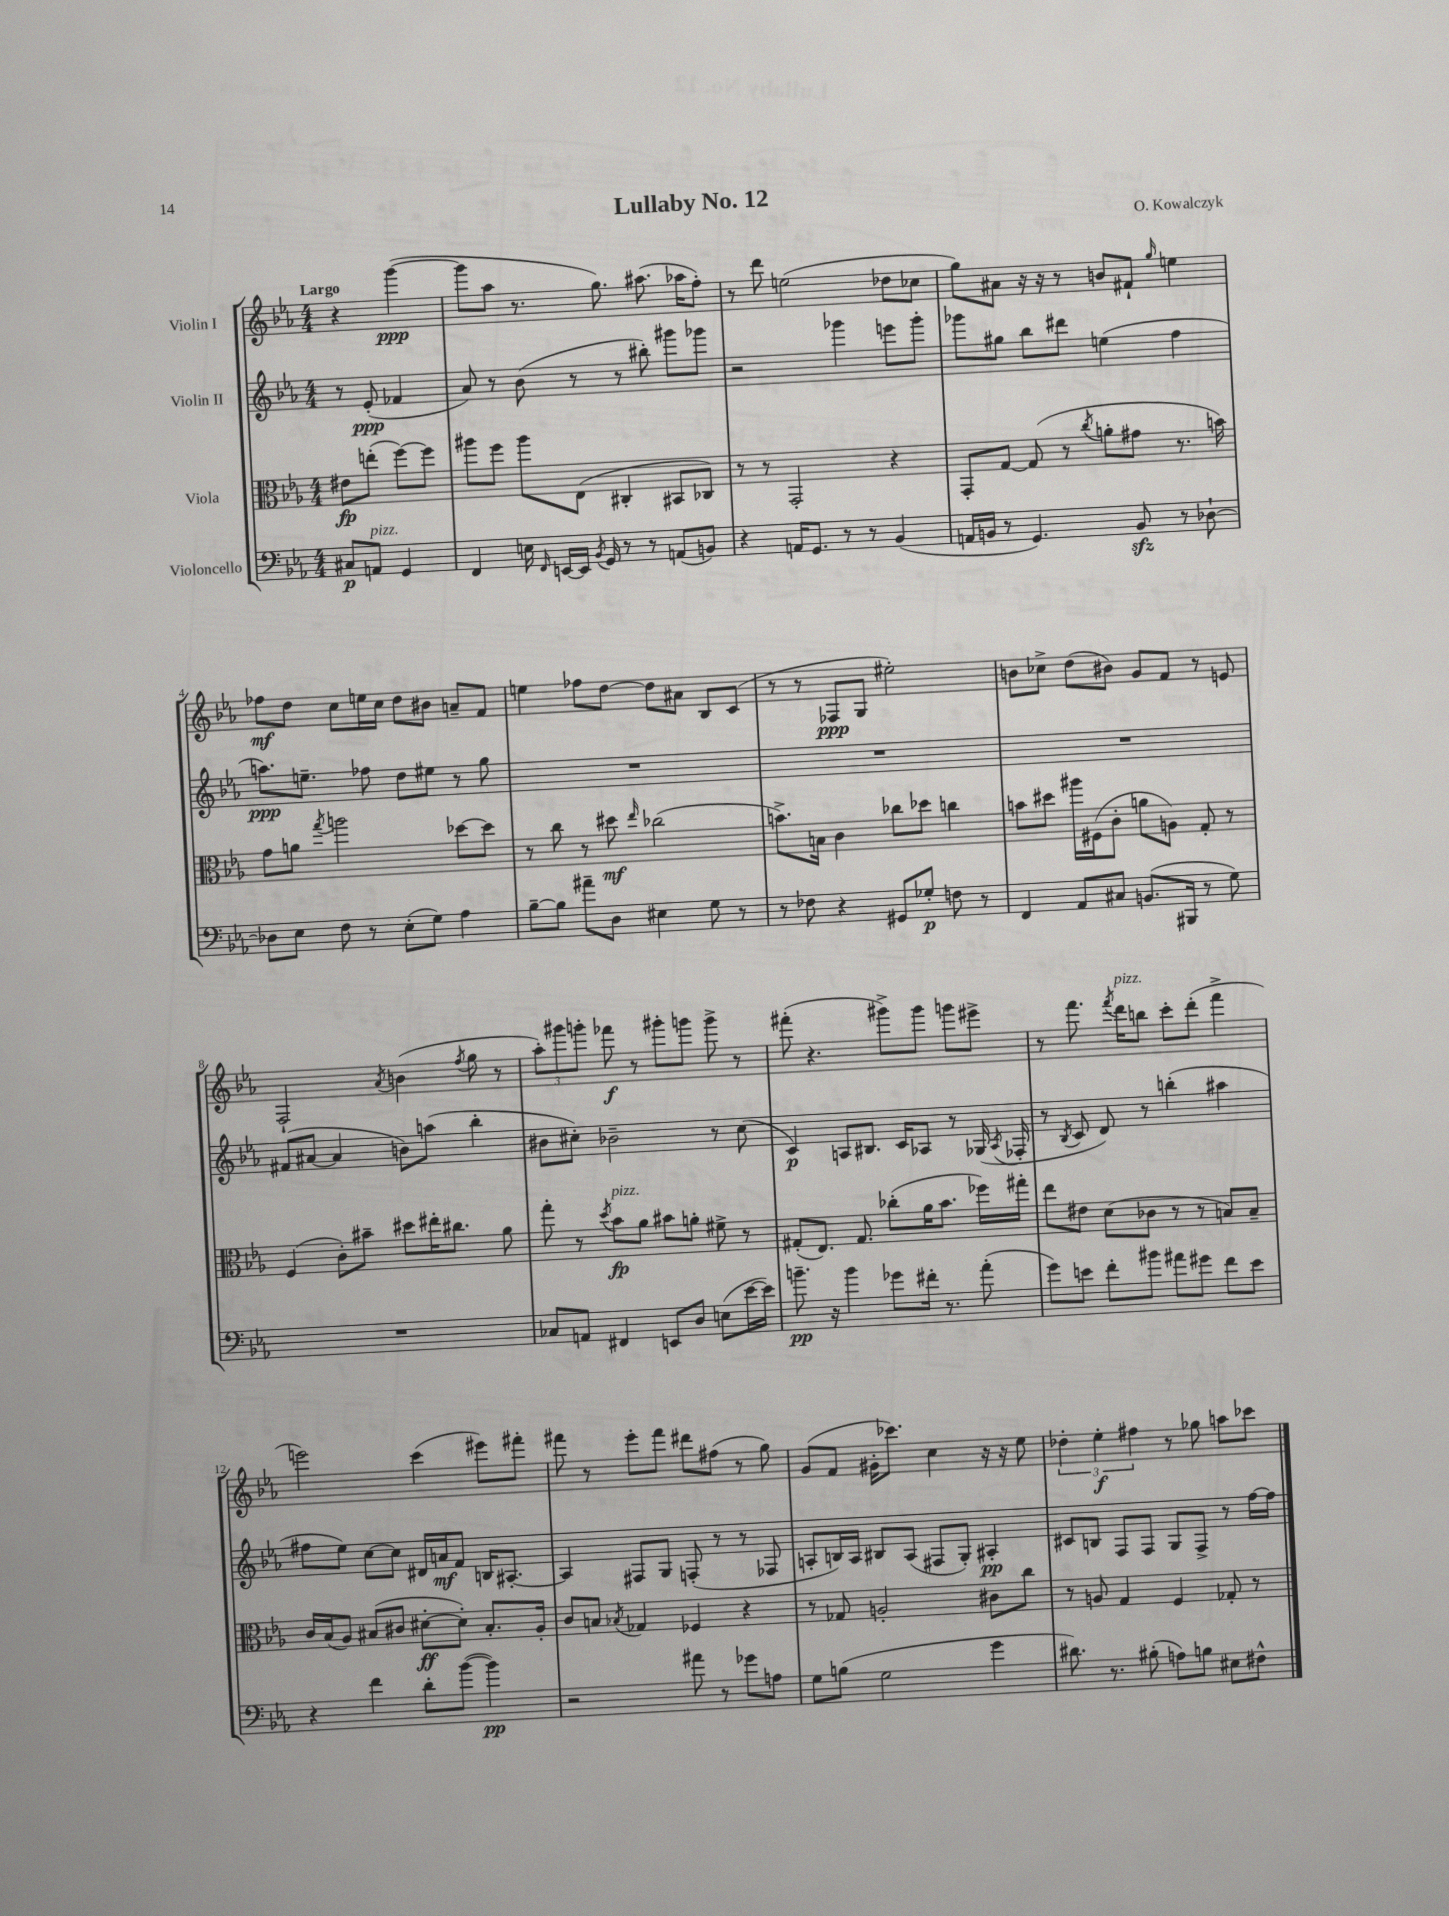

**kern	**kern	**kern	**kern
*staff4	*staff3	*staff2	*staff1
*clefF4	*clefC3	*clefG2	*clefG2
*k[b-e-a-]	*k[b-e-a-]	*k[b-e-a-]	*k[b-e-a-]
*M4/4	*M4/4	*M4/4	*M4/4
8C#	8e#	8r	4r
8AA	(8ee'	(8e-'	.
4GG	[8ff)	4f-	([4ggg
.	8ff]	.	.
=	=	=	=
4FF	8aa#	8a-)	8ggg]
.	8ff	8r	8aa-
16E	8aa#	(8b-	8.r
16qqFF	.	.	.
[16EE	.	.	.
16EE]	(8E-	8r	.
8qBB-	.	.	.
16GG	.	.	8.gg)
8r	4C#'	8r	.
8r	.	8bb#')	(8.aa#
(8AA	8BB#	8ggg#	.
.	.	.	16aa-
8BB)	8C-)	8ggg-	8ff')
=	=	=	=
4r	8r	2r	8r
.	8r	.	8ddd
16AA	2GG'	.	(2ee
8.GG	.	.	.
8r	.	4ggg-	.
8r	.	.	.
(4BB-	4r	8eee	8dd-
.	.	8ggg-'	8cc-
=	=	=	=
16AA	8GG'	8ggg-	8gg)
16BB	.	.	.
8r	[8G	8gg#	8a#
4.GG)	(8G]	8bb-	16r
.	.	.	16r
.	8r	8ddd#	8r
.	8qcc	.	.
.	8a'	(4ee	8b
8BB	8g#	.	8f#`
.	.	.	16qqgg
8r	8.r	4ff	4ee
[8D-`	.	.	.
.	16b)	.	.
=	=	=	=
8D-]	8g	8.aa)	8ff-
8E-	8a	.	8dd
.	.	8.ee~	.
.	8qgg	.	.
8F	2aa	.	8cc
8r	.	8ff-	16ee
.	.	.	16cc
(8E-'	.	8dd	8dd
8G)	.	8ee#	8b#
4A-	[8dd-	8r	8a~
.	8dd-]	8gg	8f
=	=	=	=
[8B-~	8r	1r	4ee
8B-]	8cc	.	.
8a#~	8r	.	8ff-
8D	8dd#	.	[8dd
.	16qqee-	.	.
4E#	(2cc-	.	8dd]
.	.	.	8a#
8G	.	.	8B-
8r	.	.	(8c
=	=	=	=
8r	8.b^)	1r	8r
8F-	.	.	8r
.	16B	.	.
4r	4c	.	8F-
.	.	.	8G
8GG#	8cc-	.	2ee#')
8G-'	8dd-	.	.
8F	4cc	.	.
8r	.	.	.
=	=	=	=
4FF	8b	1r	8b
.	8dd#	.	8cc-^
8AA-	16aa#	.	(8dd
.	(16F#	.	.
8C#	8c'	.	8b#)
(8.BB	8a	.	8g
.	8A)	.	8f
16BBB#	.	.	.
8r	8G'	.	8r
8G)	8r	.	8e
=	=	=	=
1r	(4F	(8f#	2F`
.	.	[8a#	.
.	8c')	4a#]	.
.	8b#~	.	.
.	.	.	8qa-
.	8dd#	8b)	(4b
.	16ee#'	(8aa	.
.	8.cc#	.	.
.	.	.	8qff
.	.	4bb-'	8gg
.	8a-	.	8r
=	=	=	=
8C-	8gg'	8b#	12aa-')
.	.	.	12ggg#
8AA	8r	8cc#')	.
.	.	.	12ggg'
.	8qdd	.	.
4FF#	8b-	2b-~	8fff-
.	8a-	.	8r
8EE	8b#	.	8ggg#'
8D	8a'	.	8ggg
(8E	8f#^	8r	8ggg^
[16e-	8r	(8cc#	8r
16e-])	.	.	.
=	=	=	=
8.b~	(8G#'	4c)	(8fff#'
.	8.E-)	.	4.r
16r	.	.	.
4b	.	8A	.
.	8.G#	.	.
.	.	8.B#	.
8g-	(8cc-'	.	8ggg#^)
.	.	16c	.
16f#'	16a-	8A-	8ggg#
8.r	8.b-	.	.
.	.	8r	8ggg
(8a-'	16ff-)	(16G-	8eee#^
.	.	8qA-	.
.	16gg#'	16F-'	.
=	=	=	=
8g)	8ee-	8r	8r
.	.	8qB-	.
8e	8e#	8c	8.fff
8f'	(8d	8d)	.
.	.	.	8qfff
.	.	.	16ddd
8b#	8c-	8r	8bb
8a#	8r	(4bb'	8ccc'
8g#	8r	.	(8ddd'
8f	8B)	4aa#	4fff^
8e	8B~	.	.
=	=	=	=
4r	16c	8ff#	2eee)
.	(16B-	.	.
.	8A-)	8ee-)	.
4f	(8B#	[8cc	.
.	8c#	8cc]	.
8d'	[8d#'	16d#	(4ccc
.	.	16a	.
([8b-	8d#'])	8f	.
4b-])	8.B#'	16B	8eee#)
.	.	[8.A#'	.
.	.	.	8fff#'
.	16A-'	.	.
=	=	=	=
2r	8c	4A#]	8fff#
.	8B	.	8r
.	8qB-	.	.
.	4G-	8F#	8eee-'
.	.	8G	8fff#
8a#	4F-	(8F'	8ddd#
8r	.	8r	(8ff#
8g-	4r	8r	8r
8A	.	8F-	8gg)
=	=	=	=
8G	8r	8A'	(8g
(8B	8G-	16B)	8f
.	.	16A	.
2G	2A'	8B#	16g#'
.	.	.	8.ccc-)
.	.	(8A	.
.	.	8F#	4cc
.	.	8G')	.
4g	8c#	4A#'	16r
.	.	.	16r
.	8cc	.	8ee-
=	=	=	=
8.d#)	8r	8c#	6dd-'
.	8A	8B	.
.	.	.	6ee-'
8.r	.	.	.
.	4G	8F	.
.	.	.	6ff#
(8B#'	.	8F	.
8A)	4F	8G	8r
8B	.	8F^	8gg-
8E#	8G-'	8r	8aa
8F#^^	8r	[16ff	8ccc-
.	.	16ff]	.
==	==	==	==
*-	*-	*-	*-
